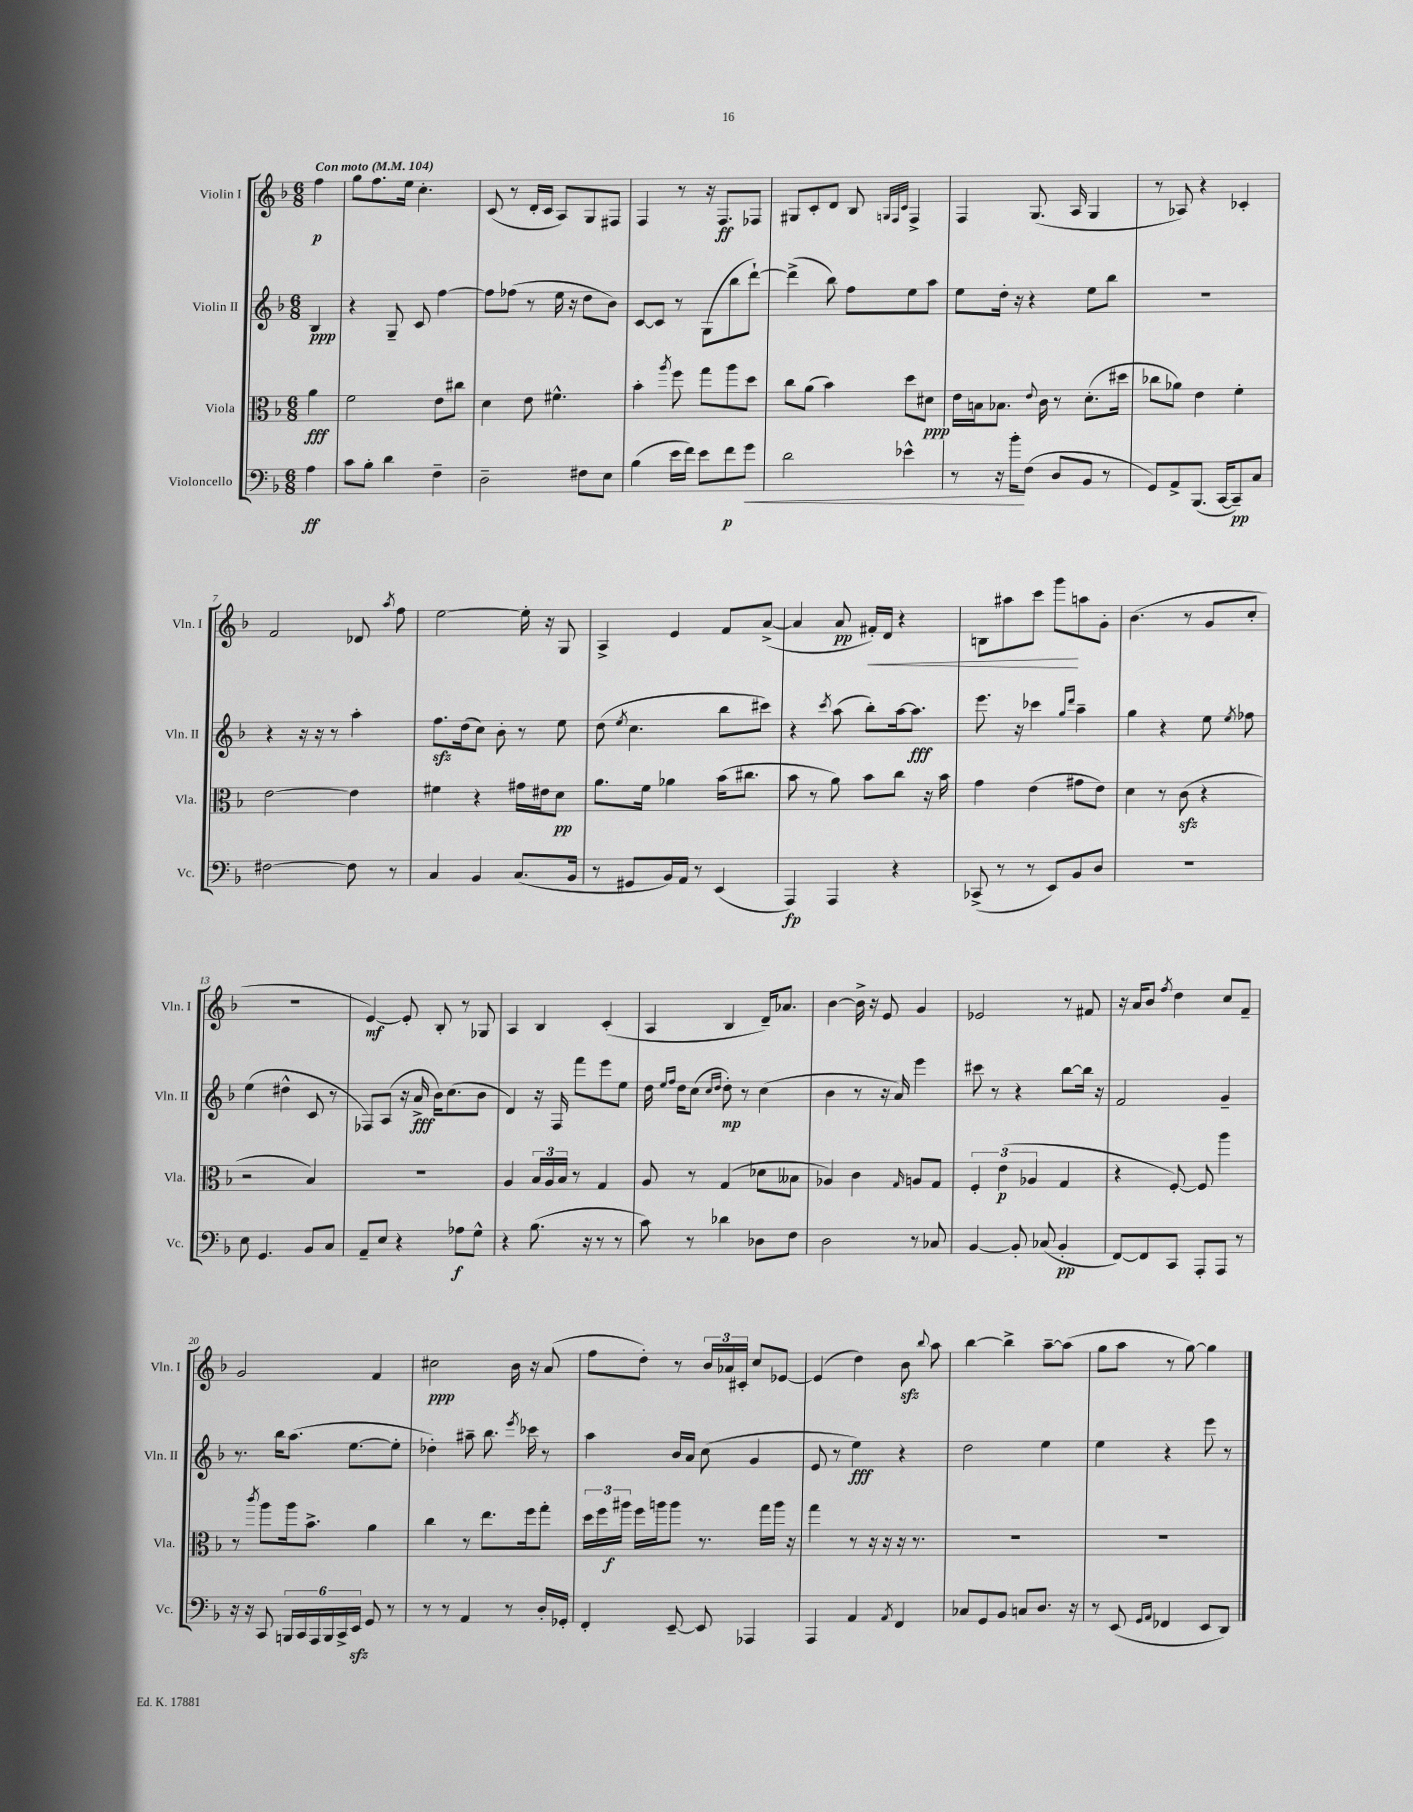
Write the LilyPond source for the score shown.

<<
\new StaffGroup <<
\new Staff = "s0" \with { instrumentName = "Violin I" shortInstrumentName = "Vln. I" } {
    \clef treble \key f \major \numericTimeSignature \time 6/8 \partial 4 \tempo "Con moto" 4 = 104
    \autoBeamOff f''4\p |
    g''8[ f''8. e''16] c''4.-. |
    c'8( r8 d'16[-. c'16] a8[) g8 fis8] |
    f4 r8 r16 f8.[\ff fes8] |
    gis8[ c'8-. d'8] bes8 \grace { g32[ f32 c'32] } f4-> |
    f4 g8.( a16 g4 |
    r8 aes8) r4 ces'4-. |
    f'2 des'8 \acciaccatura { a''8 } f''8 |
    e''2~ e''16-. r16 g8 |
    a4-> e'4 f'8[ a'8]~->( |
    a'4 a'8\pp fis'16[-.\<) d'16] r4 |
    b8[ ais''8 c'''8] g'''8[\! a''8 g'8]-. |
    bes'4.( r8 g'8[ c''8]-. |
    R2. |
    e'4~\mf) e'8-. bes8-. r8 ges8 |
    a4 bes4 c'4-.( |
    a4 bes4 d'16[--) aes'8.] |
    bes'4~ bes'16-> r16 e'8 g'4 |
    ees'2 r8 fis'8 |
    r16 a'16[ bes'8] \acciaccatura { f''8 } d''4 c''8[ f'8]-- |
    g'2 f'4 |
    cis''2\ppp bes'16 r16 a'8( |
    f''8[ d''8]-.) r8 \tuplet 3/2 { bes'16[ aes'16 cis'16]-. } c''8[ ees'8]~ |
    ees'4( d''4) bes'8\sfz \appoggiatura { bes''8 } a''8 |
    bes''4~ bes''4-> a''8[~-- a''8]( |
    g''8[ a''8] r8 g''8~) g''4 \bar "|." |
}
\new Staff = "s1" \with { instrumentName = "Violin II" shortInstrumentName = "Vln. II" } {
    \clef treble \key f \major \numericTimeSignature \time 6/8 \partial 4
    \autoBeamOff bes4\ppp |
    r4 g8-- c'8 f''4~ |
    f''8[ fes''8]( r8 e''16 r16 d''8[ bes'8]) |
    c'8[~ c'8] r8 g8[( bes''8 d'''8]~-!) |
    d'''4->( bes''8) f''8[ e''8 a''8] |
    e''8[ d''16]-. r16 r4 e''8[ bes''8] |
    R2. |
    r4 r16 r16 r8 a''4-. |
    f''8.[\sfz d''16( c''8]) bes'8-. r8 e''8 |
    d''8( \acciaccatura { e''8 } c''4. bes''8[ cis'''8]) |
    r4 \acciaccatura { c'''8 } a''8( bes''8[-.) a''16~ a''8.]\fff |
    e'''8. r16 ces'''4 \grace { g''16[ d'''16] } a''4-- |
    g''4 r4 e''8 \acciaccatura { e''8 } fes''8 |
    e''4( dis''4-^ c'8 r8 |
    fes8[) a8]( r16 a'16->\fff bes'16[) c''8.( bes'8] |
    d'4) r16 f16 f'''8[ e'''8 e''8] |
    d''16 \grace { e''16[ f''16] } d''16[ c''8]( \grace { c''16[ d''16] } d''8-.\mp) r8 c''4( |
    bes'4 r8 r16 a'16) e'''4 |
    cis'''8 r8 r4 bes''8[~ bes''16] r16 |
    f'2 g'4-- |
    r8. bes''16[ a''8.]( e''8.[~ e''8]-. |
    des''4-.) ais''8-- bes''8. \acciaccatura { e'''8 } ces'''16 r8 |
    a''4 bes'16[ a'16] c''8( g'4 |
    e'8 r8 e''4\fff) r4 |
    d''2 e''4 |
    e''4 r4 e'''8 r8 \bar "|." |
}
\new Staff = "s2" \with { instrumentName = "Viola" shortInstrumentName = "Vla." } {
    \clef alto \key f \major \numericTimeSignature \time 6/8 \partial 4
    \autoBeamOff a'4\fff |
    f'2 e'8[ cis''8] |
    d'4 e'8 fis'4.-^ |
    bes'4-. \acciaccatura { a''8 } f''8 g''8[ a''8 d''8] |
    c''8[ a'8]( bes'4) d''8[ dis'8]\ppp |
    e'16[ b16 bes8.] \appoggiatura { e'8 } c'16 r8 d'8.[-.( dis''16] |
    ces''8[ aes'8]) e'4 f'4-. |
    e'2~ e'4 |
    fis'4 r4 gis'16[ eis'16 d'8]\pp |
    a'8.[ f'16] aes'4 bes'16[( cis''8.] |
    bes'8 r8 a'8) bes'8[ c''8] r16 bes'16 |
    g'4 e'4( gis'8[ e'8]) |
    d'4 r8 c'8\sfz( r4 |
    r2 bes4) |
    R2. |
    a4 \tuplet 3/2 { bes16[ a16 bes16] } r8 g4 |
    a8 r8 g4( des'8[ beses8] |
    aes4) c'4 \grace { g16 } a8[ g8] |
    \tuplet 3/2 { f4-. e'4\p( aes4 } g4 |
    r4 f8~-.) f8 a''4 |
    r8 \acciaccatura { c'''8 } a''8[ a''16 bes'8.]-> a'4 |
    c''4 r8 e''8.[ f''16 g''8]-. |
    \tuplet 3/2 { d''16[ f''16 ais''16]\f } f''16[ a''16 a''8] r8. g''16[ a''16] r16 |
    g''4 r8 r16 r16 r16 r8. |
    R2. |
    R2. \bar "|." |
}
\new Staff = "s3" \with { instrumentName = "Violoncello" shortInstrumentName = "Vc." } {
    \clef bass \key f \major \numericTimeSignature \time 6/8 \partial 4
    \autoBeamOff a4\ff |
    c'8[ bes8]-. d'4 f4-- |
    d2-- fis8[ e8] |
    bes4( e'16[ f'16]) e'8[ f'8\p g'8]\< |
    d'2 ees'4-^ |
    r8 r16 bes'16[-.\! f8]( d8[ bes,8] r8 |
    g,8[) a,8-> bes,,8.]( c,16[~ c,8--\pp) c8] |
    fis2~ fis8 r8 |
    c4 bes,4 c8.[( bes,16] |
    r8 gis,8[ bes,16) a,16] r8 e,4( |
    a,,4\fp) a,,4 r4 |
    ces,8->( r8 r8 e,8[) bes,8 d8] |
    R2. |
    e8 g,4. bes,8[ c8] |
    a,8[-- e8] r4 aes8[\f g8]-^ |
    r4 bes8.( r16 r8 r8 |
    c'8) r8 des'4 des8[ f8] |
    d2 r8 ces8 |
    bes,4~ bes,8-. ces8( bes,4-.\pp |
    f,8[~) f,8 c,8] a,,8[-. a,,8] r8 |
    r16 r16 c,8 \tuplet 6/4 { b,,16[ c,16 a,,16 b,,16 c,16-> e,16]\sfz } g,8 r8 |
    r8 r8 a,4 r8 d16[-. ges,16]-. |
    f,4-. e,8~-- e,8 aes,,4 |
    a,,4 a,4 \acciaccatura { a,8 } f,4 |
    ces8[ g,8 bes,8] c8[ d8.] r16 |
    r8 e,8( \grace { g,16[ a,16] } fes,4 e,8[ d,8]) \bar "|." |
}
>>
>>
